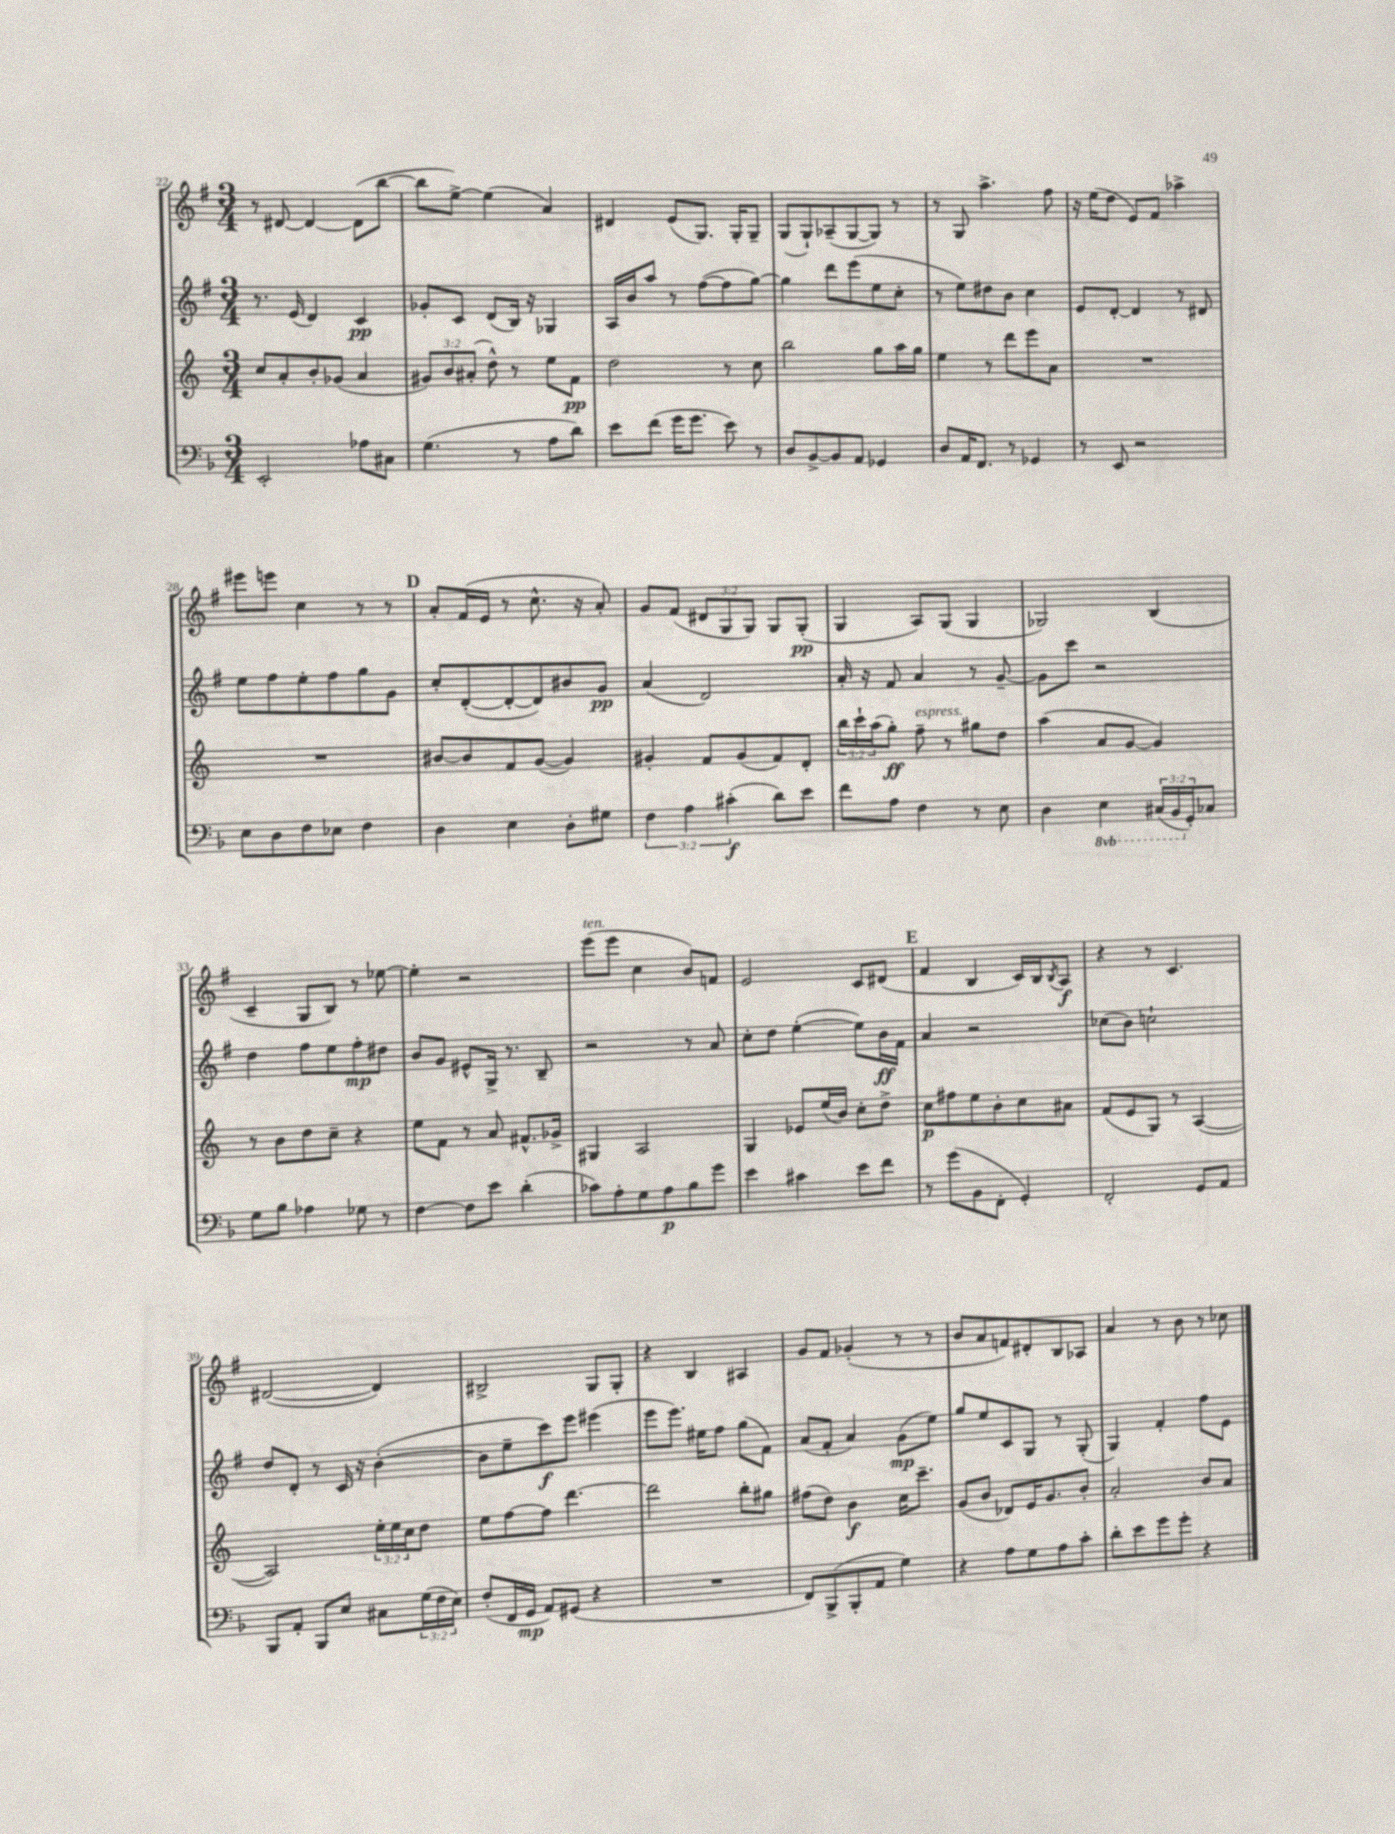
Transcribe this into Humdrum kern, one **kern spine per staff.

**kern	**kern	**kern	**kern
*staff4	*staff3	*staff2	*staff1
*clefF4	*clefG2	*clefG2	*clefG2
*k[b-]	*k[]	*k[f#]	*k[f#]
*M3/4	*M3/4	*M3/4	*M3/4
2EE'	8cc	8.r	8r
.	8a'	.	[8d#
.	.	(16e	.
.	8b'	4d)	4d#_
.	(8g-	.	.
8A-	4a	4c	(8d#]
8C#	.	.	[8bb
=	=	=	=
(4.G	12g#)	8g-'	8bb]
.	12b	.	.
.	.	8c	[8ee^)
.	(12a#'	.	.
.	8dd^^)	(8d	(4ee]
8r	8r	16B)	.
.	.	16r	.
8A	8ee	4G-	4a)
8d)	8f	.	.
=	=	=	=
8e	2dd	16A	4d#
.	.	16b	.
(8f	.	8aa	.
16g	.	8r	(8e
8.g	.	.	.
.	.	([8ff#	8.G)
8e)	8r	8ff#]	.
.	.	.	16G'
8r	8cc	[8gg)	8G~
=	=	=	=
8D	2bb	4gg]	(8G
[8BB-^	.	.	8G`)
8BB-]	.	8ddd	(8A-~
8AA	.	(8eee	[8G
4GG-	8gg	8ee	8G])
.	16aa	8cc'	8r
.	16gg	.	.
=	=	=	=
8D	4ee	8r	8r
16AA	.	8ee)	8G
8.FF	.	.	.
.	8r	8dd#	4.aa^
8r	8ddd	8b	.
4GG-	8eee	4cc	.
.	8a	.	8ff#
=	=	=	=
8r	2.r	8e	16r
.	.	.	(16ee
8EE	.	[8d'	8dd
2r	.	4d]	8e)
.	.	.	8f#
.	.	8r	4aa-^
.	.	8d#	.
=	=	=	=
8E	2.r	8ee	8eee#
8D	.	8ff#	8eee
8F	.	8ee'	4cc
8E-	.	8ff#	.
4F	.	8gg	8r
.	.	8g	8r
=	=	=	=
4D	[8b#	8cc'	8a'
.	8b#]	([8d'	(16f#
.	.	.	16e
4E	8f	8d'_	8r
.	([8g	8d])	8.cc^^
8D'	4g])	8b#	.
.	.	.	16r
8G#	.	8g	8a')
=	=	=	=
6F	4g#'	(4a	8g
.	.	.	(8f#
6A	.	.	.
.	8f	2d)	12d#
(6c#'	.	.	12G
.	(8g#	.	.
.	.	.	12G)
8d)	8f)	.	8G
8e	8d'	.	(8G'
=	=	=	=
8f	24bb	16a'	4G
.	24ccc`	.	.
.	.	16r	.
.	(24aa	.	.
8A	8gg')	8f#	.
4F	8ff~	4a	8A)
.	8r	.	(8G
8r	8gg#	8r	4G
8E	8dd	[8g~	.
=	=	=	=
4D	(4aa	8g]	2G-)
.	.	8ccc	.
4EE	8a	2r	.
.	[8g	.	.
(24CC#	4g])	.	(4B
24BBB-	.	.	.
24GG')	.	.	.
8C-	.	.	.
=	=	=	=
8G	8r	4dd	4c~
8B-	8b	.	.
4A-	8dd	8ff#	8G
.	8cc~	8ee	8B)
8G-	4r	8ff#'	8r
8r	.	8dd#	[8ee-
=	=	=	=
[4F	8ee	8b	4ee-']
.	8f	8g	.
8F]	8r	8e#^^	2r
8e	8a	16G^	.
.	.	8.r	.
(4d'	8.f#^^	.	.
.	.	8B~	.
.	16g-^	.	.
=	=	=	=
8c-)	4G#	2r	(8eee
8A'	.	.	8eee
8G	2A	.	4cc
8A	.	.	.
8B-	.	8r	8b)
8g	.	8a	8f
=	=	=	=
4e	4G	8cc'	2e
.	.	8dd	.
4c#	8e-	([4ee'	.
.	(16ee	.	.
.	16b)	.	.
8e	8cc'	8ee])	8c
8f	8dd^	16b	(8d#
.	.	16f#	.
=	=	=	=
8r	8cc	4a	4f#
(8g	8ff#	.	.
8BB-	8ee	2r	4B
8FF'	8b'	.	.
4GG')	8cc	.	16c)
.	.	.	16B
.	.	.	8qB
.	8a#	.	8A
=	=	=	=
2FF'	(8f	(8cc-	4r
.	8e	8b)	.
.	8G)	2cc`	8r
.	8r	.	4.c
8GG	([4A	.	.
8AA	.	.	.
=	=	=	=
8BBB-	2A])	8dd	([2d#
8AA'	.	8d'	.
8BBB-	.	8r	.
8E	.	16c	.
.	.	16r	.
8C#	24ee'	([4b'	4d#])
.	24ee	.	.
.	24cc	.	.
(24G	8dd	.	.
24F	.	.	.
24E)	.	.	.
=	=	=	=
(8F'	8ee	8b]	2B#^
16FF	[8ff	8ee~	.
16GG	.	.	.
8AA)	8ff]	8ccc)	.
(8GG#	[4.ddd	8eee	.
4r	.	(4eee#	8G
.	.	.	8G'
=	=	=	=
2.r	2ddd]	8eee	4r
.	.	8.eee)	.
.	.	.	4B
.	.	16ee#	.
.	.	8ff#	.
.	8bb'	(8gg	4A#
.	8gg#	8f#)	.
=	=	=	=
8FF)	(8ff#	(8a	8g
(8BBB-^	8dd)	8f#'	8f#
8BBB-'	4b	4a)	(4g-'
8AA	.	.	.
4G)	16cc	(8g	8r
.	8.ccc~	.	.
.	.	8ee)	8r
=	=	=	=
4r	(8g	8gg	8b
.	8b	8ee	8a
8A	8d-)	8c	8f)
8G	16e	8G	8d#'
.	8.g	.	.
8A	.	8r	8B
8c'	8b'	(8G'	8A-
=	=	=	=
8d'	2a'	4G)	4a
8e	.	.	.
8g	.	4f#'	8r
8g'	.	.	8b
4r	8b	8ff#	8r
.	8a	8e	8cc-
==	==	==	==
*-	*-	*-	*-
